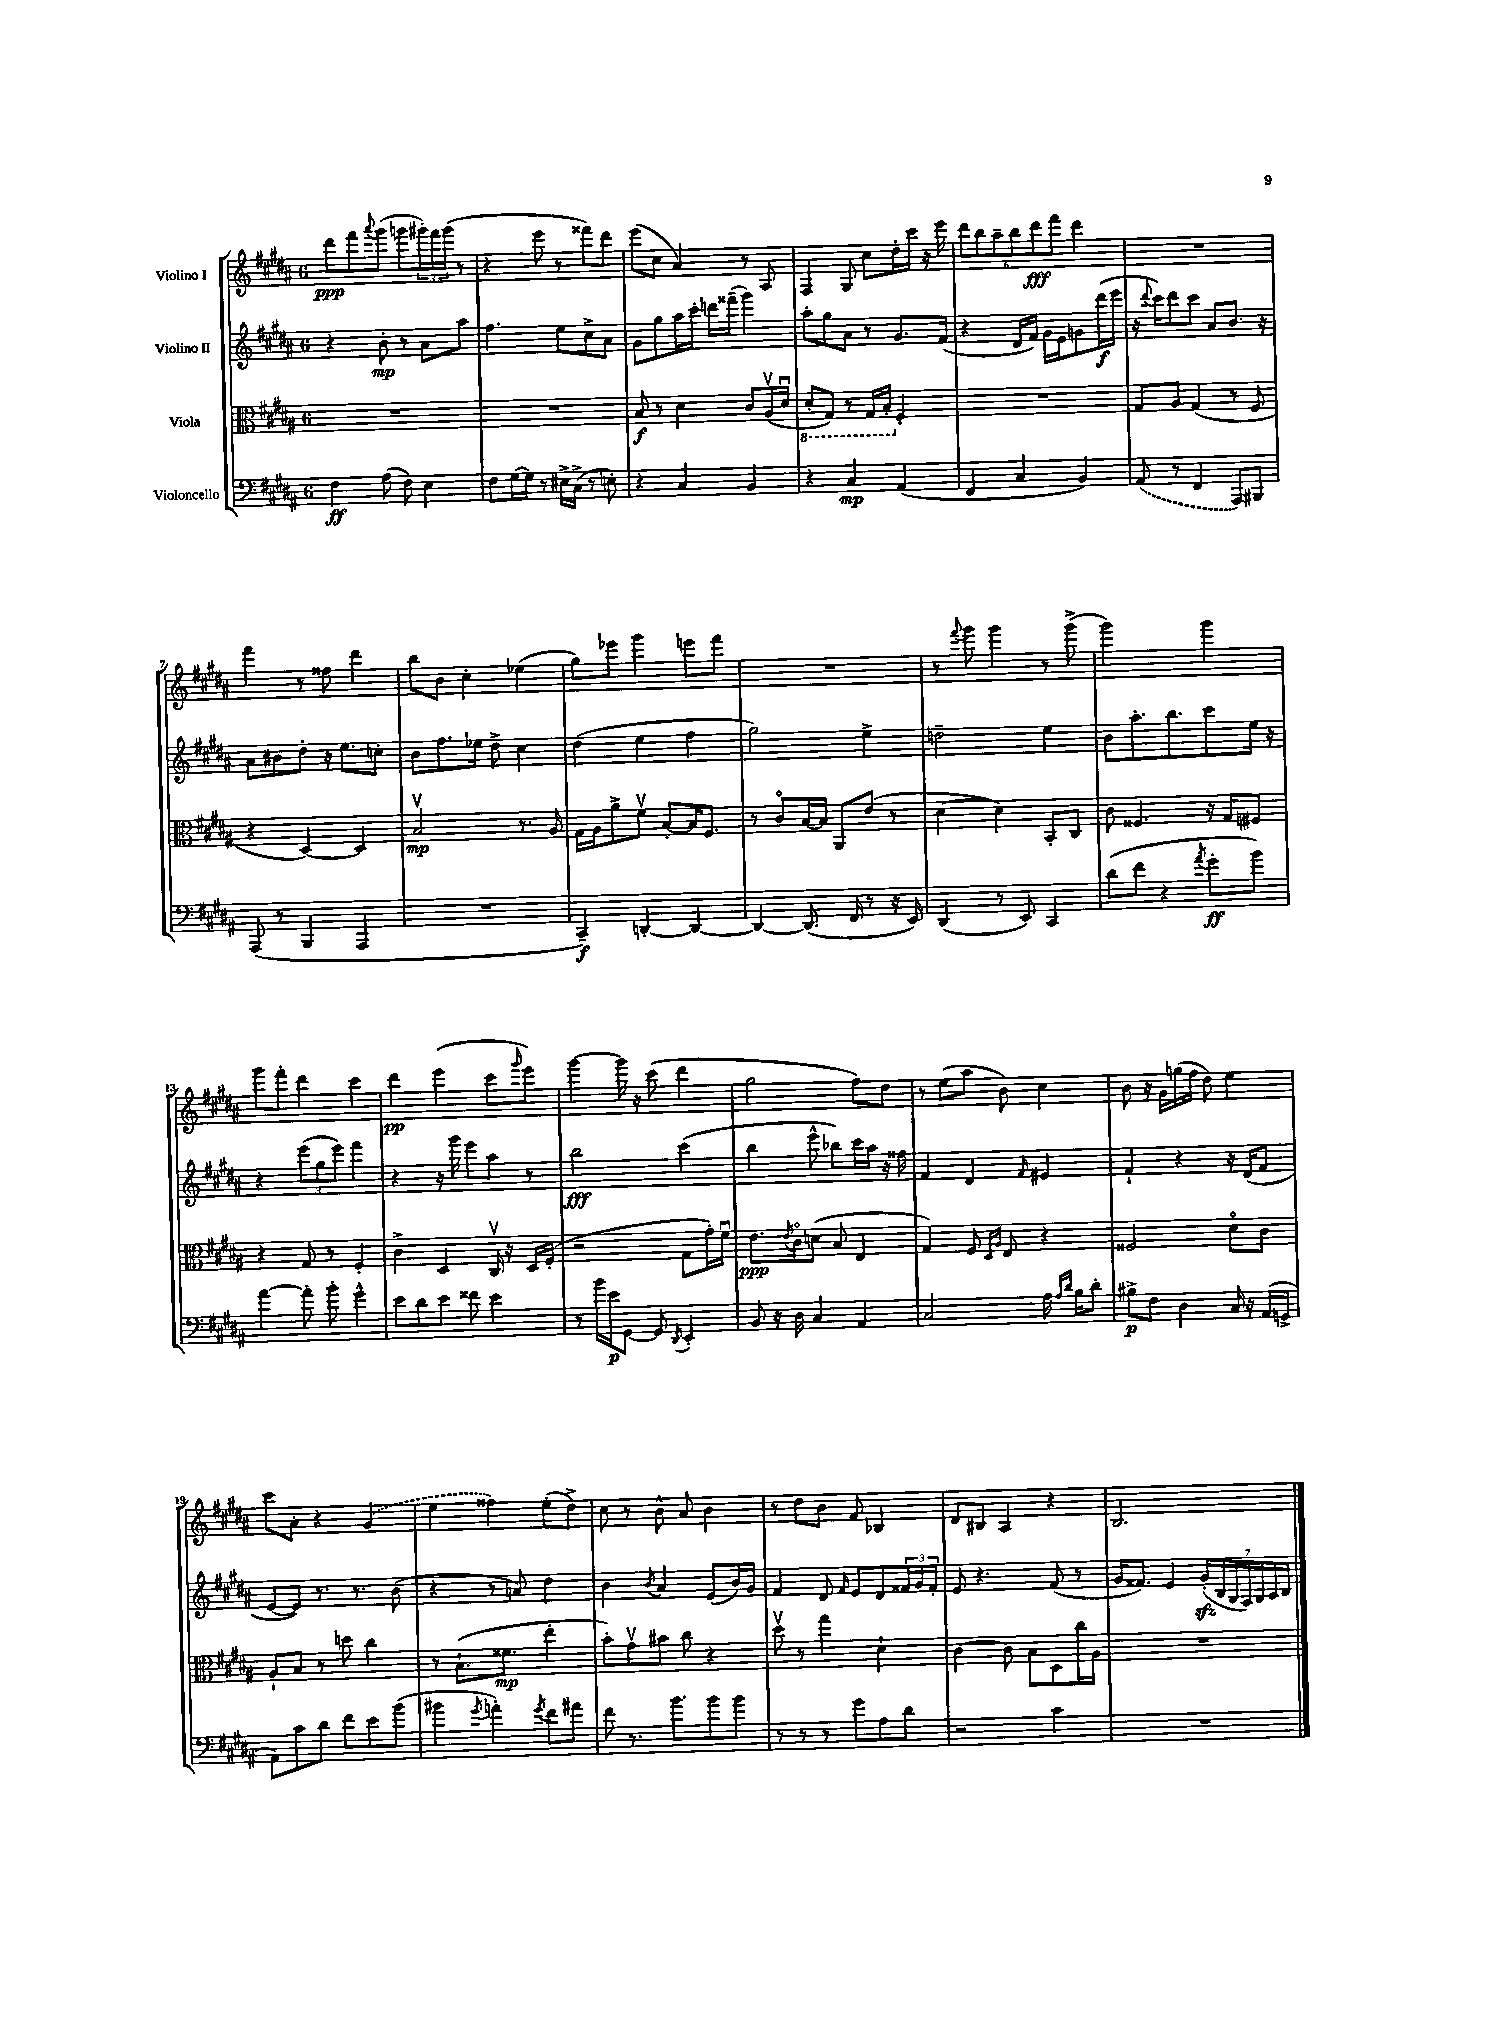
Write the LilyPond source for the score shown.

<<
\new StaffGroup <<
\new Staff = "s0" \with { instrumentName = "Violino I" } {
    \clef treble \key b \major \once \override Staff.TimeSignature.style = #'single-digit \time 6/8
    dis'''8\ppp fis'''8 \appoggiatura { ais'''8 } gis'''8( g'''8 \tuplet 3/2 { gis'''16-.) fis'''16 gis'''16( } r8 |
    r4 e'''8 r8 fisis'''8) dis'''8 |
    e'''8( cis''8 ais'4) r8 ais8 |
    fis4 gis8 cis''8 dis''16-. cis'''16 r16 e'''16 |
    \tuplet 6/4 { dis'''8 b''8 ais''8-- b''8 dis'''8\fff fis'''8 } dis'''4 |
    R2. |
    fis'''4 r8 fisis''8 dis'''4 |
    b''8 b'8 cis''4-. ees''4( |
    gis''8) ees'''8 gis'''4 e'''8 fis'''8 |
    R2. |
    r8 \appoggiatura { fis'''8 } gis'''8 gis'''4 r8 gis'''8->( |
    gis'''2) gis'''4 |
    gis'''8 fis'''8-. dis'''4 cis'''4 |
    dis'''4\pp e'''4( cis'''8 \grace { gis'''16 } e'''8) |
    gis'''4~ gis'''16 r16 cis'''8( dis'''4 |
    gis''2 fis''8) dis''8 |
    r8 e''8( ais''8 b'8) cis''4 |
    b'8 r16 gis'16 g''16( fis''16 dis''8) e''4 |
    cis'''8 ais'8-. r4 \once \slurDashed gis'4( |
    e''4 fisis''4) e''8-.( dis''8->) |
    cis''8 r8 b'8-^ ais'8 b'4 |
    r8 dis''8 b'8 fis'8 bes4 |
    dis'8 bis8 ais4 r4 |
    b2. \bar "|." |
}
\new Staff = "s1" \with { instrumentName = "Violino II" } {
    \clef treble \key b \major \once \override Staff.TimeSignature.style = #'single-digit \time 6/8
    r4 b'8-.\mp r8 ais'8 ais''8 |
    fis''4. e''8 cis''8-> ais'8 |
    gis'8 gis''8 ais''16 cis'''16-. d'''16 fisis'''16--( gis'''4) |
    ais''8-. gis''8 ais'8 r8 gis'8. fis'16( |
    r4 dis'16 fis'16) gis'16 e'16 g'8 dis'''16\f( e'''16 |
    r16 \appoggiatura { dis'''8 } cis'''16) dis'''8 cis'''8 ais'8 b'8. r16 |
    ais'8 bis'8 dis''8-. r16 e''8. c''8-. |
    b'8 fis''8. ees''16 dis''8-> cis''4 |
    dis''4( e''4 fis''4 |
    gis''2) e''4-> |
    d''2-- e''4 |
    b'8 ais''8.-. b''8. cis'''8 e''16 r16 |
    r4 \tuplet 3/2 { e'''8( gis''8 e'''8) } fis'''4 |
    r4 r16 gis'''16 e'''8 ais''8 r8 |
    b''2\fff cis'''4( |
    b''4 e'''8-^ bes''8) cis'''16 ais''16 r16 fisis''16 |
    fis'4 dis'4 \grace { fis'16 } eis'4 |
    fis'4-! r4 r16 dis'16( fis'8 |
    e'8~ e'8) r8. r8. b'8( |
    r4 r8 a'8) dis''4 |
    b'4 \acciaccatura { b'8 } ais'4 e'8( b'16) gis'16 |
    fis'4 dis'8 \grace { fis'16 } e'8 dis'8 \tuplet 3/2 { fisis'16 gis'16 fisis'16-. } |
    e'8 r4. fis'8( r8 |
    gis'16 fisis'8.) e'4 \tuplet 7/4 { gis'16-.\sfz( b16 gis16 fis16) gis16 ais16 b16 } \bar "|." |
}
\new Staff = "s2" \with { instrumentName = "Viola" } {
    \clef alto \key b \major \once \override Staff.TimeSignature.style = #'single-digit \time 6/8
    R2. |
    R2. |
    b8\f r8 dis'4 cis'8 ais16\upbow( dis'16\downbow |
    \ottava #-1 dis8-. gis,8) r8 gis,16 b,16-. \ottava #0 fis4-. |
    R2. |
    gis8 ais8 gis4( r8 fis8 |
    r4 dis4~) dis4 |
    b2\upbow\mp r8. ais16 |
    gis16 ais16 ais'8-> fis'8\upbow b8~-. b16 fis8. |
    r8 cis'8\flageolet b16~ b16 ais,8 e'8( r8 |
    dis'4~ dis'4) b,8-. cis8 |
    cis'8 fisis4. r16 gis16 fis8 |
    r4 gis8 r8 fis4-. |
    cis'4-> dis4 cis16\upbow r16 dis16 fis16-.( |
    r2 gis8 gis'16-.) fis'16\downbow |
    e'8.\ppp \acciaccatura { e'8 } cis'16\flageolet d'8( b8 e4 |
    gis4) fis8 \grace { dis16 ais16 } e8 r4 |
    fisis2 dis'8\flageolet cis'8 |
    ais8-! b8 r8 d''8 cis''4 |
    r8 b8.-!( fisis'8.\mp e''4-. |
    b'8-.) gis'8\upbow bis'8 cis''8 r4 |
    dis''8\upbow r8 gis''4 dis'4-! |
    cis'4~ cis'8 b8 dis8 cis''16 ais16 |
    R2. \bar "|." |
}
\new Staff = "s3" \with { instrumentName = "Violoncello" } {
    \clef bass \key b \major \once \override Staff.TimeSignature.style = #'single-digit \time 6/8
    fis4\ff ais8( fis8) e4 |
    fis8 gis16~ gis16 r8 eis16-> cis16->( r8 e8-.) |
    r4 cis4 b,4 |
    r4 cis4\mp ais,4( |
    fis,4 cis4 b,4) |
    \once \slurDashed ais,8( r8 fis,4 ais,,8) bis,,8 |
    ais,,8( r8 b,,4 ais,,4 |
    R2. |
    cis,4--\f) d,4~-. d,4~ |
    d,4~ d,8.( fis,16 r8 r16 e,16) |
    dis,4( r8 e,8) cis,4 |
    dis'8( fis'8 r4 \acciaccatura { ais'8 } gis'8-.\ff b'8) |
    ais'4~ ais'8-. b'8-. gis'4-^ |
    e'8 dis'8 e'8 fisis'8 e'4 |
    r8 b'16 e'16\p gis,8~ gis,8 \acciaccatura { dis,8 } e,4-. |
    b,8 r16 dis16 cis4 ais,4 |
    cis2 ais16 \grace { ais16 dis'16 } b16 dis'8-. |
    bis8->\p fis8 dis4 cis16 r16 ais,16( g,16-> |
    ais,8) cis'8 dis'8 fis'8 e'8 b'8( |
    bis'4 \acciaccatura { gis'8 } a'4-.) \acciaccatura { gis'8 } fis'8 ais'8 |
    fis'8 r8. b'8. b'8 b'8 |
    r8 r8 r8 gis'8 ais8 dis'8 |
    r2 cis'4 |
    R2. \bar "|." |
}
>>
>>
